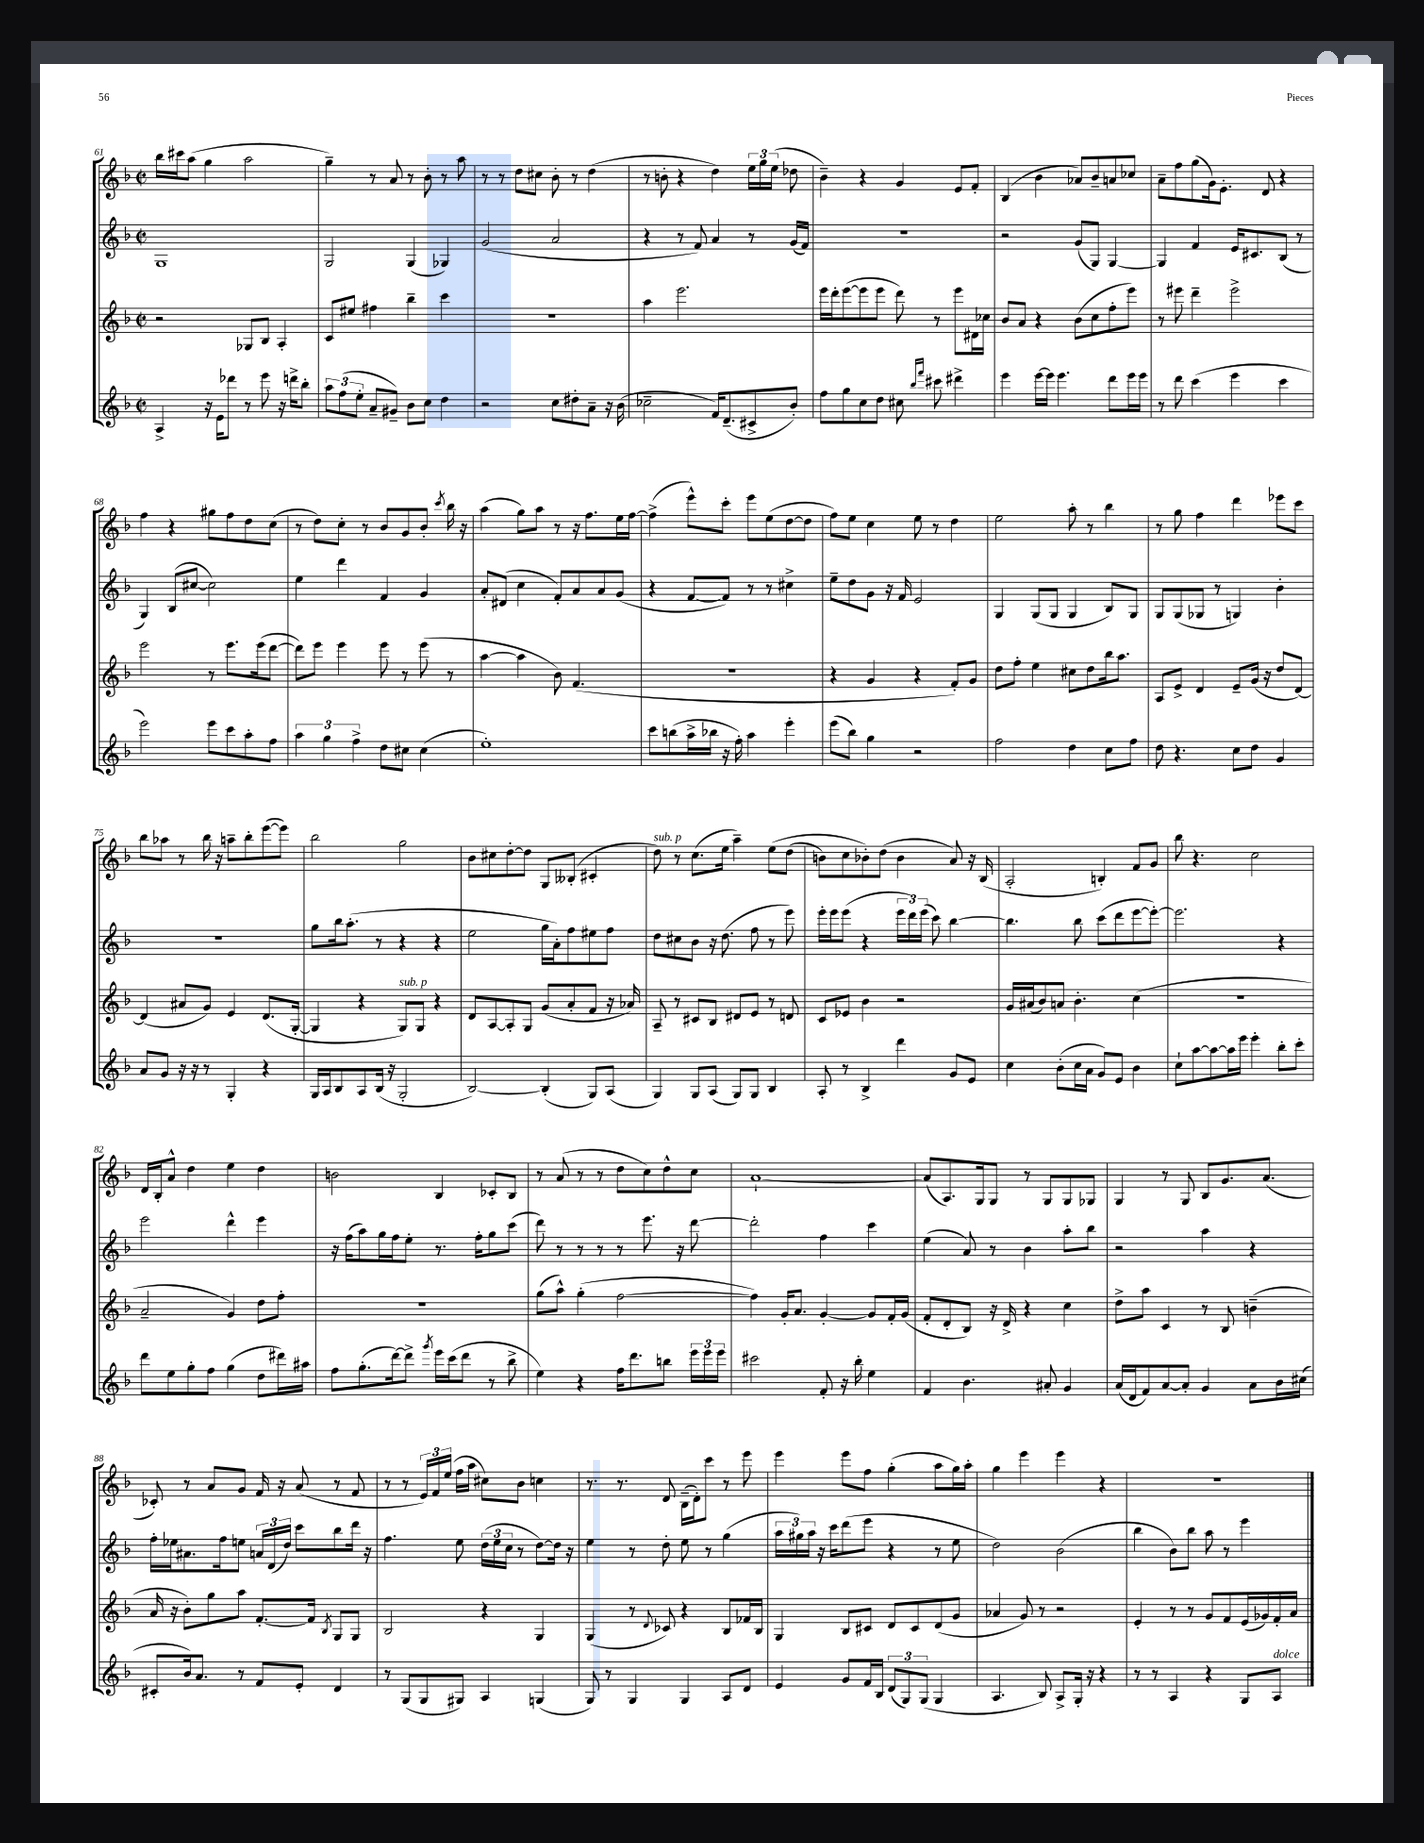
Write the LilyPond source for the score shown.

<<
\new StaffGroup <<
\new Staff = "s0" {
    \clef treble \key f \major \defaultTimeSignature \time 2/2
    \autoBeamOff bes''16[ cis'''16 a''8]( g''4 a''2 |
    g''4--) r8 a'8 r8 bes'8-. r8 a''8 |
    r8 r8 d''8[ cis''8] bes'8-. r8 d''4( |
    r8 b'8-. r4 d''4) \tuplet 3/2 { e''16[ g''16 e''16]( } des''8 |
    bes'4--) r4 g'4 e'8[ f'8]-. |
    bes4( bes'4 aes'8[) bes'8-- a'8 ces''8] |
    a'8[-- f''8 g''8( g'16) e'8.]-. d'8 r4 |
    f''4 r4 gis''8[ f''8 d''8 c''8]( |
    r8 d''8[) c''8]-. r8 bes'8[ g'8 bes'8]-. \acciaccatura { c'''8 } bes''16 r16 |
    a''4( g''8[) a''8] r8 r16 f''8.[ e''16 f''16]~ |
    f''4->( e'''8[-^) c'''8]-. e'''8[ e''8( d''8~ d''8] |
    f''8[) e''8] c''4 e''8 r8 d''4 |
    e''2 a''8-. r8 bes''4 |
    r8 g''8 f''4 d'''4 ees'''8[ c'''8] |
    bes''8[ aes''8] r8 bes''16 r16 a''8[-- bes''8-. e'''8~( e'''8]) |
    bes''2 g''2 |
    bes'8[ cis''8 d''8~-. d''8] g8[ beses8]-.( cis'4-. |
    d''8^\markup { \italic "sub. p" }) r8 c''8.[( e''16] a''4--) e''8[\( d''8]( |
    b'8[) c''8 bes'8-.\) d''8]( bes'4 a'8) r16 bes16( |
    a2-. b4-.) f'8[ g'8] |
    bes''8 r4. c''2 |
    d'16[ bes16-. a'8]-^ d''4 e''4 d''4 |
    b'2 bes4 ces'8[-. bes8] |
    r8 a'8( r8 r8 d''8[ c''8) d''8-^ c''8] |
    a'1~-! |
    a'8[( a8.) g16 g8] r8 g8[ g8 ges8] |
    g4 r8 g8 bes8[ g'8. a'8.]( |
    ces'8-.) r8 a'8[ g'8] f'16 r16 a'8( r8 f'8 |
    r8 r8 \tuplet 3/2 { e'16[) f'16 e''16]( } f''16[ a''16] cis''8[) bes'8] c''4 |
    r8. r8. d'8 bes16[--( d'16-.) c'''8] r8 e'''8 |
    e'''4 e'''8[ f''8] g''4-.( a''8[ g''16) a''16]-. |
    g''4 e'''4 e'''4 r4 |
    r1 \bar "|." |
}
\new Staff = "s1" {
    \clef treble \key f \major \defaultTimeSignature \time 2/2
    \autoBeamOff g1 |
    g2 g4( ges4) |
    g'2( a'2 |
    r4 r8 f'8) a'4 r8 g'16[( f'16]) |
    R1 |
    r2 g'8[( g8]) g4~ |
    g4 f'4 e'16[ cis'8. bes8]( r8 |
    g4) bes8[( cis''8]~ cis''2) |
    e''4 d'''4 f'4 g'4 |
    a'8[-. dis'8]( c''4 f'8[-.) a'8 a'8 g'8]( |
    r4 f'8[~ f'8]) r8 r8 cis''4-> |
    e''8[-- d''8 g'8] r16 f'16 e'2 |
    g4 g8[( g8] g4 bes8[) g8] |
    g8[ g8( ges8] r8 g4) bes'4-. |
    r1 |
    g''8[ bes''16 a''8.]-.( r8 r4 r4 |
    e''2 g''16[ a'16-.) f''8 eis''8 f''8] |
    d''8[ cis''8 bes'8] r16 d''8.( f''8 r8 e'''8) |
    e'''16[-. e'''16 e'''8]( r4 \tuplet 3/2 { e'''16[ d'''16) e'''16]( } c'''8) bes''4~ |
    bes''4. bes''8 c'''8[( d'''8 e'''8~ e'''8]~-.) |
    e'''2. r4 |
    e'''2 d'''4-^ e'''4 |
    r16 f''16[( a''8) g''16 f''16 e''8]-. r8. f''16[-. g''8 c'''8]( |
    d'''8) r8 r8 r8 r8 e'''8. r16 d'''8~ |
    d'''2-. f''4 c'''4 |
    e''4( a'8) r8 bes'4 a''8[-. bes''8] |
    r2 a''4 r4 |
    f''16[-. ees''16 ais'8. f''16 e''8] \tuplet 3/2 { a'16[ d'16( d''16]) } c'''8[ bes''8 d'''16] r16 |
    f''4. e''8 \tuplet 3/2 { d''16[( e''16 c''16] } r8 d''8[~) d''16] r16 |
    e''4 r8 d''8-. e''8 r8 g''4( |
    \tuplet 3/2 { a''16[ gis''16) a''16] } r16 c'''16[ d'''8( e'''8] r4 r8 e''8 |
    d''2) bes'2( |
    bes''4 bes'8[) bes''8] a''8 r8 e'''4 \bar "|." |
}
\new Staff = "s2" {
    \clef treble \key f \major \defaultTimeSignature \time 2/2
    \autoBeamOff r2 ges8[ bes8] a4-. |
    c'8[ eis''8] fis''4 bes''4-- c'''4 |
    R1 |
    a''4 e'''2. |
    e'''16[ d'''16-. e'''8~( e'''8 e'''8] d'''8) r8 e'''8[ dis'16 ces''16] |
    bes'8[ a'8] r4 bes'8[( c''8 f''8-. e'''8]) |
    r8 eis'''8 d'''4-- eis'''2-> |
    e'''2 r8 e'''8.[ e'''16( d'''8]~ |
    d'''8[) e'''8] e'''4 e'''8 r8 e'''8( r8 |
    a''4~ a''4 bes'8) f'4.( |
    r1 |
    r4 g'4 r4 f'8[-.) g'8] |
    d''8[ f''8]-. e''4 cis''8[ d''8 bes''16 a''8.] |
    a8[ e'8]-> d'4 e'8[-- g'16]( r16 d''8[ d'8]~) |
    d'4( ais'8[ g'8]) e'4 d'8.[( g16]~-. |
    g4 r4 g8[^\markup { \italic "sub. p" }) g8] r4 |
    d'8[ a8~ a8-. g8] g'8[( a'8-. f'8] r16 aes'16) |
    a8-- r8 cis'8[ bes8] dis'8[ e'8] r8 d'8 |
    c'8[ ees'8] bes'4 r2 |
    g'16[ ais'16( bes'8) a'8] bes'4.-. c''4( |
    R1 |
    a'2-- g'4) d''8[ f''8]-. |
    R1 |
    g''8[( a''8]-^) g''4-.( f''2~ |
    f''4) g'16[-. a'8.] g'4~-. g'8[ f'16-. g'16]( |
    f'8[-. d'8-. bes8]) r16 d'16-> r4 c''4 |
    d''8[-> a''8] c'4 r8 bes8 b'4--( |
    a'16 r16 bes'8[-.) g''8 a''8] f'8.[~-. f'16] \acciaccatura { bes8 } g8[ g8] |
    bes2 r4 g4 |
    g4( r8 \appoggiatura { d'8 } ces'8) r4 bes8[ fes'16 bes16] |
    g4 bes8[ cis'8] d'8[ cis'8 d'8( g'8] |
    aes'4 g'8) r8 r2 |
    e'4-. r8 r8 g'8[ f'8 e'16( ges'16) f'16-. a'16] \bar "|." |
}
\new Staff = "s3" {
    \clef treble \key f \major \defaultTimeSignature \time 2/2
    \autoBeamOff a4-> r16 e'16[ des'''8] r8 e'''8 r16 d'''16[-> bes''8]-. |
    \tuplet 3/2 { a''8[ f''8( e''8]-. } a'8[-- gis'8]--) bes'8[ c''8] d''4 |
    r2 c''8[ dis''8-. a'8]-- r16 bes'16( |
    ces''2-- f'16[) d'8.--( cis'8-> bes'8]-.) |
    f''8[ g''8 c''8 d''8] cis''8 \grace { bes''16[ f'''16] } cis'''8 dis'''4-> |
    e'''4 e'''16[~ e'''16] e'''4. d'''8[ e'''16 e'''16] |
    r8 d'''8 c'''4( e'''4 c'''4 |
    e'''2) e'''8[ c'''8 a''8-. f''8] |
    \tuplet 3/2 { a''4 g''4 f''4-> } d''8[ cis''8] cis''4( |
    e''1-.) |
    c'''8[ b''8( a''16-> bes''16] r16 f''16-.) a''4 e'''4-. |
    e'''8[( bes''8]) g''4 r2 |
    f''2 d''4 c''8[ f''8] |
    d''8 r4. c''8[ d''8] g'4 |
    a'8[ g'8] r16 r16 r8 g4-. r4 |
    g16[ a16 bes8 a8 bes16]( r16 g2-. |
    bes2~) bes4-.( g8[) a8]( |
    g4) g8[ a8]( g8[) g8] bes4 |
    a8-. r8 bes4-> d'''4 g'8[ e'8] |
    c''4 bes'8[-.( c''16 a'16] g'8[) e'8] bes'4 |
    c''8[-! a''8~ a''8~ a''16 e'''16] e'''4-. bes''8[-. c'''8]-. |
    d'''8[ e''8 g''8-. f''8] g''4( d''8[ dis'''16) ais''16] |
    f''8[ g''8.-.( d'''16~) d'''8]-> \acciaccatura { g'''8 } e'''16[ c'''16( d'''8] r8 bes''8-> |
    e''4) r4 f''16[ d'''8. b''8] \tuplet 3/2 { e'''16[ e'''16 e'''16] } |
    cis'''2 f'8-. r16 bes''16-. e''4 |
    f'4 bes'4. ais'8-. g'4 |
    a'16[( d'16 f'8) a'8~ a'8]-. g'4 a'8[ bes'16 cis''16]( |
    cis'8[-. bes'16) a'8.] r8 f'8[ e'8]-. d'4 |
    r8 g8[( g8 gis8]) a4 g4( |
    g8) r8 g4 g4 a8[ d'8] |
    e'4 g'8[ f'16 bes16] \tuplet 3/2 { d'8[( g8) g8]( } g4 |
    a4. bes8) a8[-> g16]-. r16 r4 |
    r8 r8 a4 r4 g8[ a8]^\markup { \italic "dolce" } \bar "|." |
}
>>
>>
\layout { \context { \Score currentBarNumber = #61 } }
